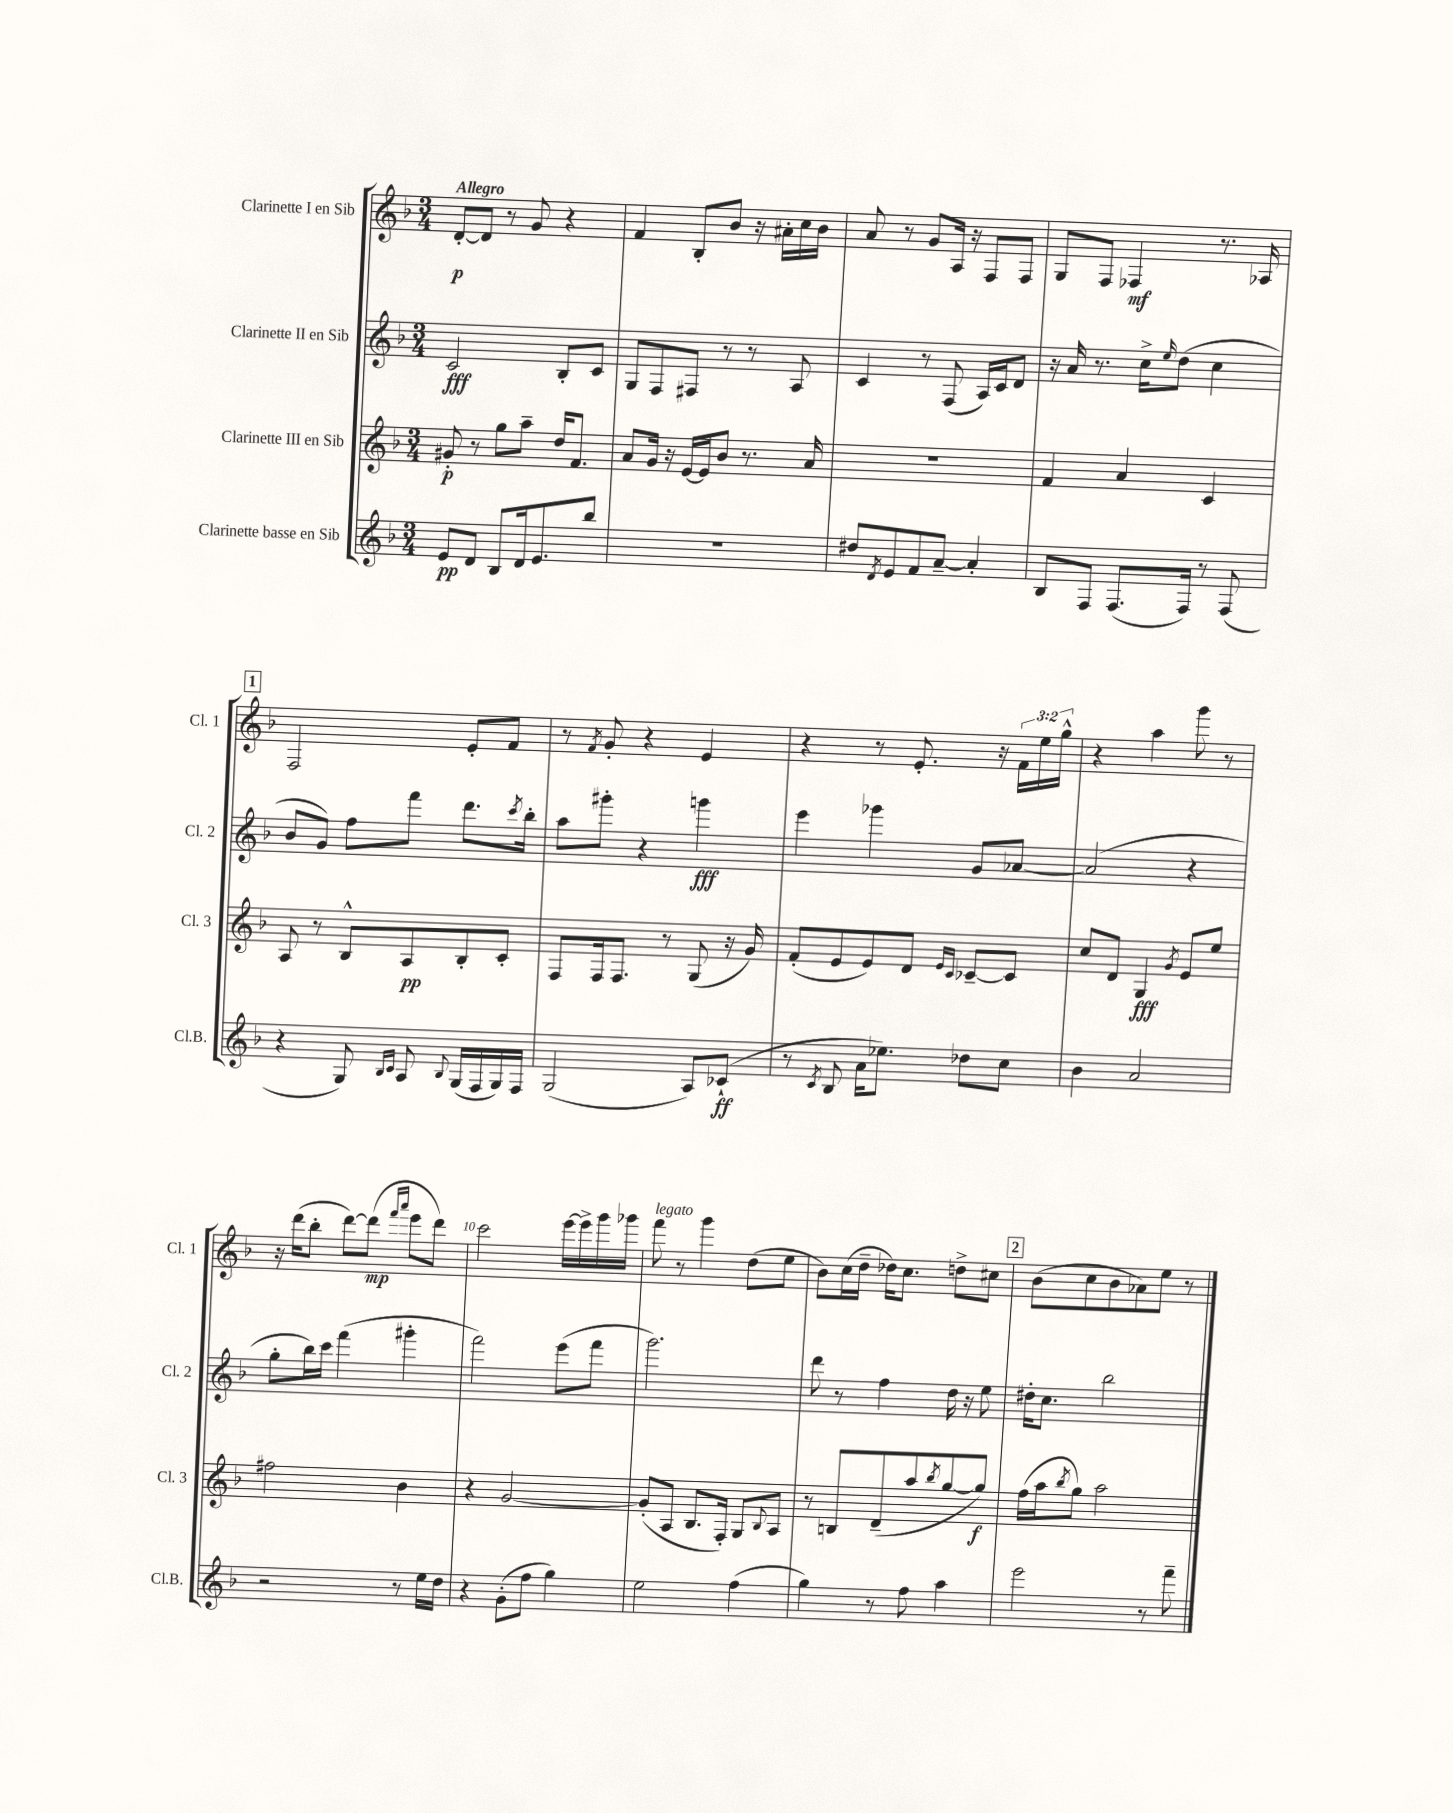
<<
\new StaffGroup <<
\new Staff = "s0" \with { instrumentName = "Clarinette I en Sib" shortInstrumentName = "Cl. 1" } {
    \clef treble \key f \major \numericTimeSignature \time 3/4 \override Staff.TupletNumber.text = #tuplet-number::calc-fraction-text \tempo "Allegro"
    d'8~-.\p d'8 r8 g'8 r4 |
    f'4 bes8-. bes'8 r16 ais'16-. c''16 bes'16 |
    a'8 r8 g'8 a16 r16 f8 f8 |
    g8 f8 fes4\mf r8. aes16 |
    \mark \markup { \box "1" } f2 e'8-. f'8 |
    r8 \acciaccatura { f'8 } g'8-. r4 e'4 |
    r4 r8 e'8.-. r16 \tuplet 3/2 { f'16 e''16 g''16-^ } |
    r4 a''4 g'''8 r8 |
    r16 d'''16( bes''8-. d'''8~) d'''8\mp( \grace { f'''16 a'''16 } e'''8 d'''8) |
    c'''2 e'''16~ e'''16-> g'''16 ges'''16 |
    f'''8^\markup { \italic "legato" } r8 g'''4 d''8( e''8 |
    bes'8) c''16( d''16-- des''16) c''8. d''8-> cis''8 |
    \mark \markup { \box "2" } bes'8( c''8 bes'8 aes'8) e''8 r8 \bar "|." |
}
\new Staff = "s1" \with { instrumentName = "Clarinette II en Sib" shortInstrumentName = "Cl. 2" } {
    \clef treble \key f \major \numericTimeSignature \time 3/4
    c'2\fff bes8-. c'8 |
    g8 f8 fis8 r8 r8 a8 |
    c'4 r8 f8( a16) c'16 d'8 |
    r16 a'16 r8. c''16-> \grace { e''16 } d''8( c''4 |
    \mark \markup { \box "1" } bes'8 g'8) f''8 f'''8 d'''8. \acciaccatura { c'''8 } bes''16-. |
    a''8 gis'''8-. r4 g'''4\fff |
    e'''4 ges'''4 g'8 aes'8~ |
    aes'2( r4 |
    g''8-. bes''16) c'''16 f'''4( gis'''4-. |
    f'''2) e'''8( f'''8 |
    g'''2.) |
    d'''8 r8 f''4 d''16 r16 e''8 |
    \mark \markup { \box "2" } dis''16-. c''8. bes''2 \bar "|." |
}
\new Staff = "s2" \with { instrumentName = "Clarinette III en Sib" shortInstrumentName = "Cl. 3" } {
    \clef treble \key f \major \numericTimeSignature \time 3/4
    gis'8-.\p r8 g''8 a''8-- d''16 f'8. |
    a'8 g'16 r16 e'16~ e'16 bes'8 r8. a'16 |
    R2. |
    f'4 a'4 c'4 |
    \mark \markup { \box "1" } a8 r8 bes8-^ a8\pp bes8-. c'8-. |
    f8 f16 f8. r8 g8( r16 g'16) |
    f'8-.( e'8 e'8) d'8 \grace { e'16 c'16 } ces'8~-- ces'8 |
    c''8 d'8 g4\fff \acciaccatura { g'8 } e'8 e''8 |
    fis''2 bes'4 |
    r4 g'2~ |
    g'8-.( a8 bes8. f16-.) g8 \appoggiatura { bes8 } a8 |
    r8 b8 d'8--( a''8 \acciaccatura { bes''8 } g''8~ g''8\f) |
    \mark \markup { \box "2" } f''16( a''16 \acciaccatura { bes''8 } g''8) a''2 \bar "|." |
}
\new Staff = "s3" \with { instrumentName = "Clarinette basse en Sib" shortInstrumentName = "Cl.B." } {
    \clef treble \key f \major \numericTimeSignature \time 3/4
    e'8\pp d'8 bes8 d'16 e'8. bes''8 |
    R2. |
    dis''8 \acciaccatura { d'8 } e'8 f'8 a'8~-- a'4-. |
    bes8 f8 f8.( f16) r8 f8( |
    \mark \markup { \box "1" } r4 g8) \grace { bes16 c'16 } a8 \appoggiatura { bes8 } g16( f16 g16) f16 |
    g2( a8) ces'8-!\ff( |
    r8 \acciaccatura { c'8 } bes8 a'16 ees''8.) des''8 c''8 |
    bes'4 a'2 |
    r2 r8 e''16 d''16 |
    r4 g'8-.( f''8 g''4) |
    e''2 f''4( |
    g''4) r8 f''8 a''4 |
    \mark \markup { \box "2" } e'''2 r8 f'''8-- \bar "|." |
}
>>
>>
\layout { \context { \Score \override BarNumber.break-visibility = ##(#f #t #t) barNumberVisibility = #(every-nth-bar-number-visible 5) } }
